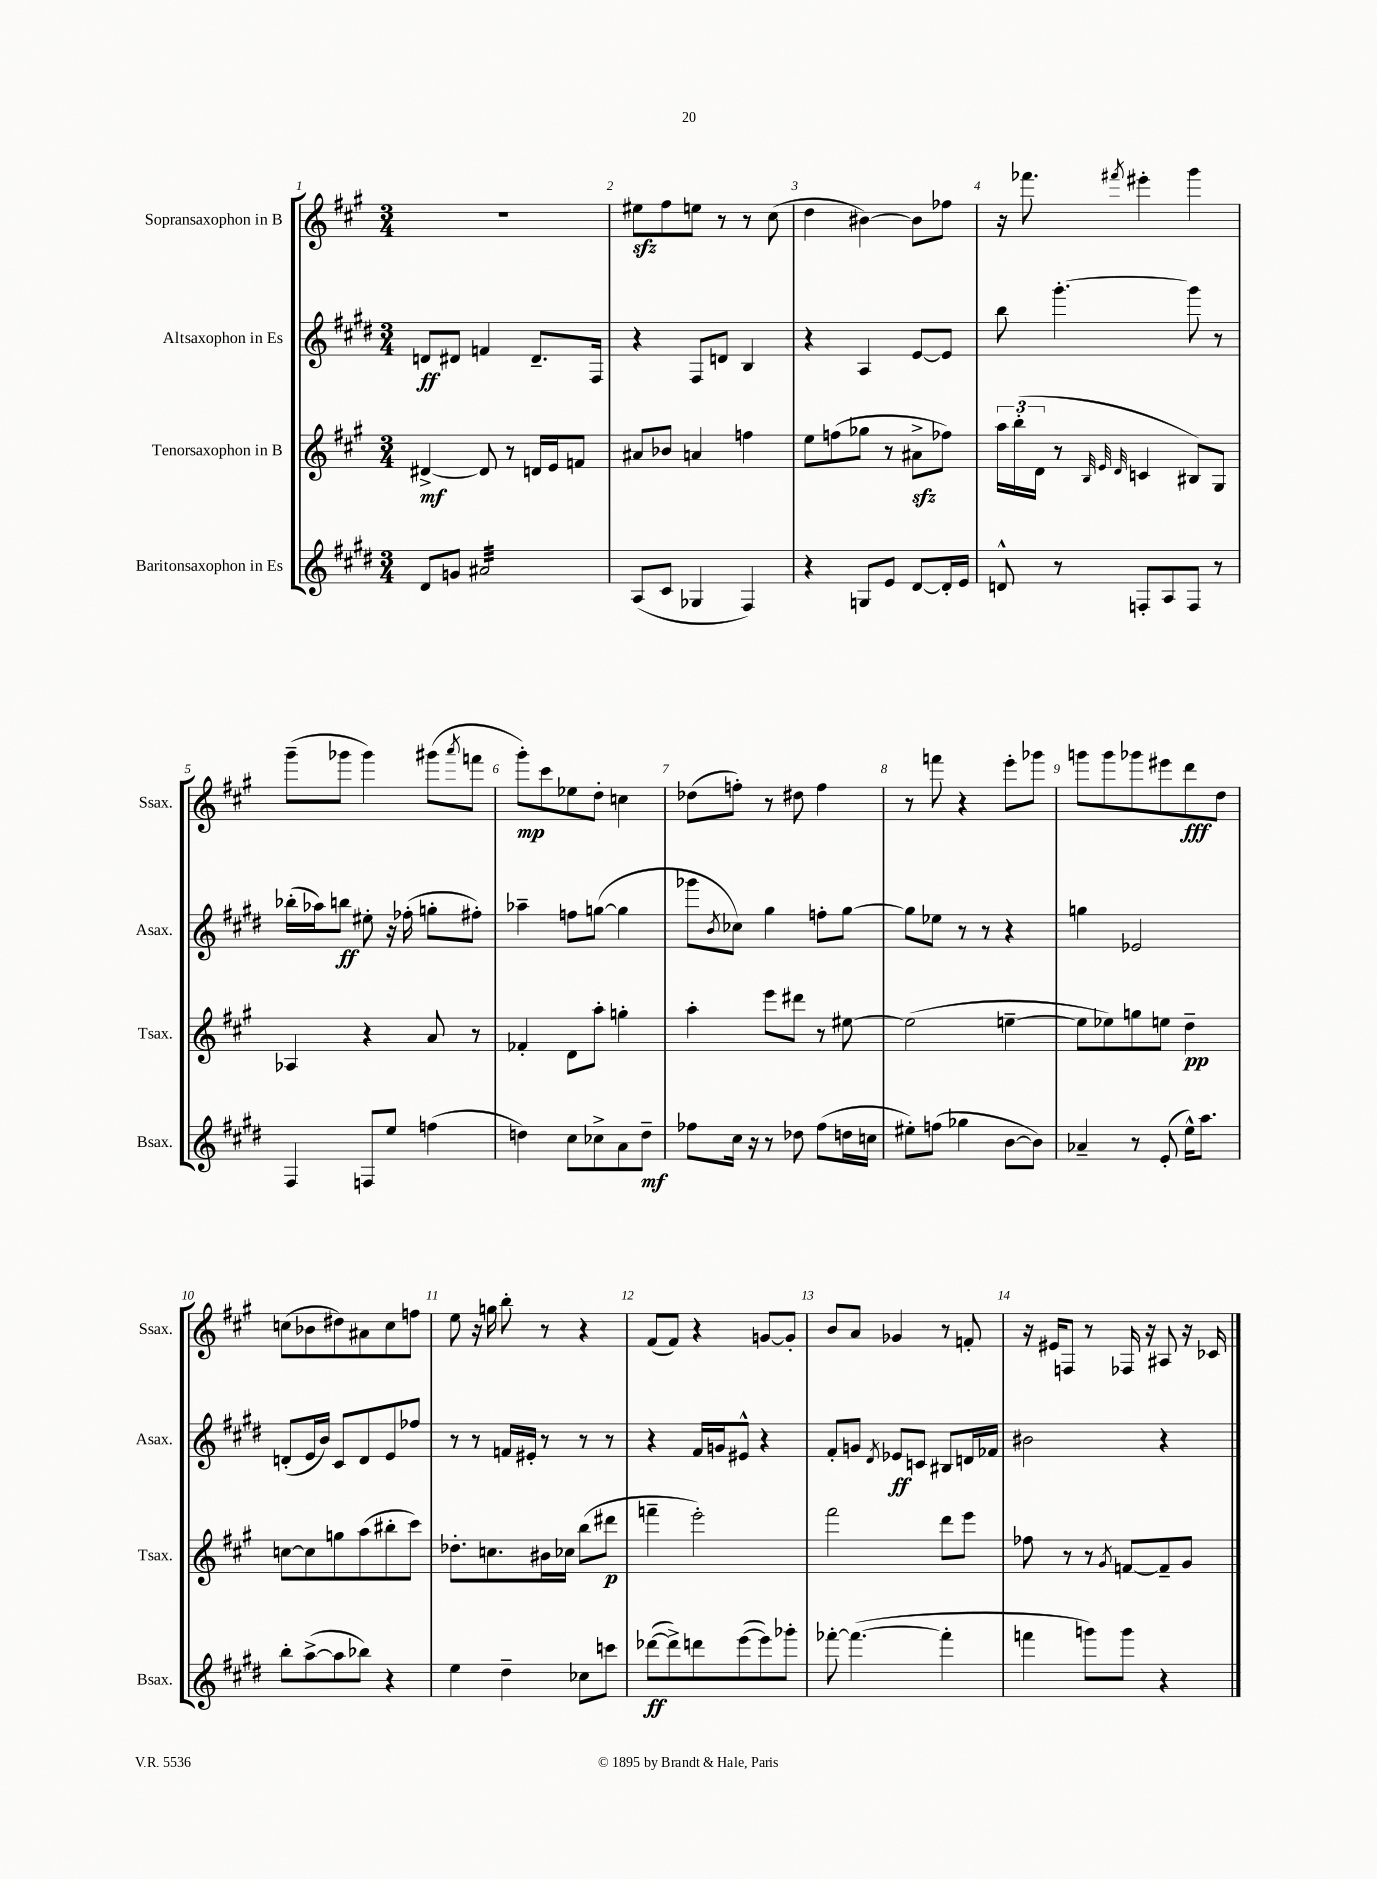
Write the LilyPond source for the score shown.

<<
\new StaffGroup <<
\new Staff = "s0" \with { instrumentName = "Sopransaxophon in B" shortInstrumentName = "Ssax." } {
    \clef treble \key a \major \numericTimeSignature \time 3/4
    R2. |
    eis''8\sfz fis''8 e''8 r8 r8 cis''8( |
    d''4 bis'4~) bis'8 fes''8 |
    r16 fes'''8. \acciaccatura { fis'''8 } eis'''4-. gis'''4 |
    gis'''8--( ges'''8 ges'''4) gis'''8( \acciaccatura { a'''8 } f'''8 |
    gis'''8-.\mp) cis'''8 ees''8 d''8-. c''4 |
    des''8( f''8-.) r8 dis''8 f''4 |
    r8 f'''8 r4 e'''8-. ges'''8 |
    g'''8 g'''8 ges'''8 eis'''8 d'''8\fff d''8 |
    c''8( bes'8 dis''8) ais'8 c''8 f''8 |
    e''8 r16 g''16 b''8-. r8 r4 |
    fis'8( fis'8) r4 g'8~ g'8-. |
    b'8 a'8 ges'4 r8 f'8-. |
    r16 eis'16 f8 r8 fes16 r16 ais8 r16 ces'16 \bar "|." |
}
\new Staff = "s1" \with { instrumentName = "Altsaxophon in Es" shortInstrumentName = "Asax." } {
    \clef treble \key e \major \numericTimeSignature \time 3/4
    d'8\ff dis'8 f'4 dis'8.-- fis16 |
    r4 fis8 d'8 b4 |
    r4 a4 e'8~ e'8 |
    b''8 gis'''4.~-. gis'''8 r8 |
    bes''16-.( aes''16) b''8\ff eis''8-. r16 fes''16-.( g''8-. fis''8-.) |
    aes''4-- f''8 g''8~( g''4 |
    ges'''8 \acciaccatura { b'8 } ces''8) gis''4 f''8-. gis''8~ |
    gis''8 ees''8 r8 r8 r4 |
    g''4 ees'2 |
    d'8-.( e'16 b'16) cis'8 d'8 e'8 fes''8 |
    r8 r8 f'16 eis'16-. r8 r8 r8 |
    r4 fis'16 g'16 eis'8-^ r4 |
    fis'8-. g'8 \acciaccatura { dis'8 } ees'8\ff c'8 bis8 d'16 fes'16 |
    bis'2 r4 \bar "|." |
}
\new Staff = "s2" \with { instrumentName = "Tenorsaxophon in B" shortInstrumentName = "Tsax." } {
    \clef treble \key a \major \numericTimeSignature \time 3/4
    dis'4~->\mf dis'8 r8 d'16 e'16 f'8 |
    ais'8 bes'8 a'4 f''4 |
    e''8 f''8( ges''8 r8 ais'8->\sfz fes''8) |
    \tuplet 3/2 { a''16 b''16-.( d'16 } r8 \grace { b32 e'32 d'32 } c'4 bis8) gis8 |
    aes4 r4 a'8 r8 |
    fes'4-. d'8 a''8-. g''4-. |
    a''4-. e'''8 dis'''8 r8 eis''8~ |
    eis''2( e''4~-- |
    e''8 ees''8) g''8 e''8 d''4--\pp |
    c''8~ c''8 g''8 a''8( bis''8-. cis'''8) |
    des''8.-. c''8. bis'16 ces''16 b''8( dis'''8\p |
    f'''4-- e'''2-.) |
    fis'''2 d'''8 e'''8 |
    fes''8 r8 r8 \acciaccatura { gis'8 } f'8~ f'8-- gis'8 \bar "|." |
}
\new Staff = "s3" \with { instrumentName = "Baritonsaxophon in Es" shortInstrumentName = "Bsax." } {
    \clef treble \key e \major \numericTimeSignature \time 3/4
    dis'8 g'8 ais'2:32 |
    a8( cis'8 ges4 fis4) |
    r4 g8 e'8 dis'8~ dis'16-. e'16 |
    d'8-^ r8 f8-. a8 f8 r8 |
    fis4 f8 e''8 f''4( |
    d''4) cis''8 ces''8-> a'8 d''8--\mf |
    fes''8 cis''16 r16 r8 des''8 fes''8( d''16 c''16 |
    eis''8-.) f''8( ges''4 b'8~ b'8) |
    aes'4-- r8 e'8-.( e''16-^) a''8. |
    b''8-. a''8~->( a''8 bes''8) r4 |
    e''4 dis''4-- ces''8 c'''8 |
    des'''8~\ff( des'''8->) d'''8 e'''8~( e'''8) ges'''8-. |
    fes'''8~-. fes'''4.~( fes'''4-. |
    f'''4 g'''8) g'''8 r4 \bar "|." |
}
>>
>>
\layout { \context { \Score \override BarNumber.break-visibility = ##(#f #t #t) barNumberVisibility = #all-bar-numbers-visible } }
